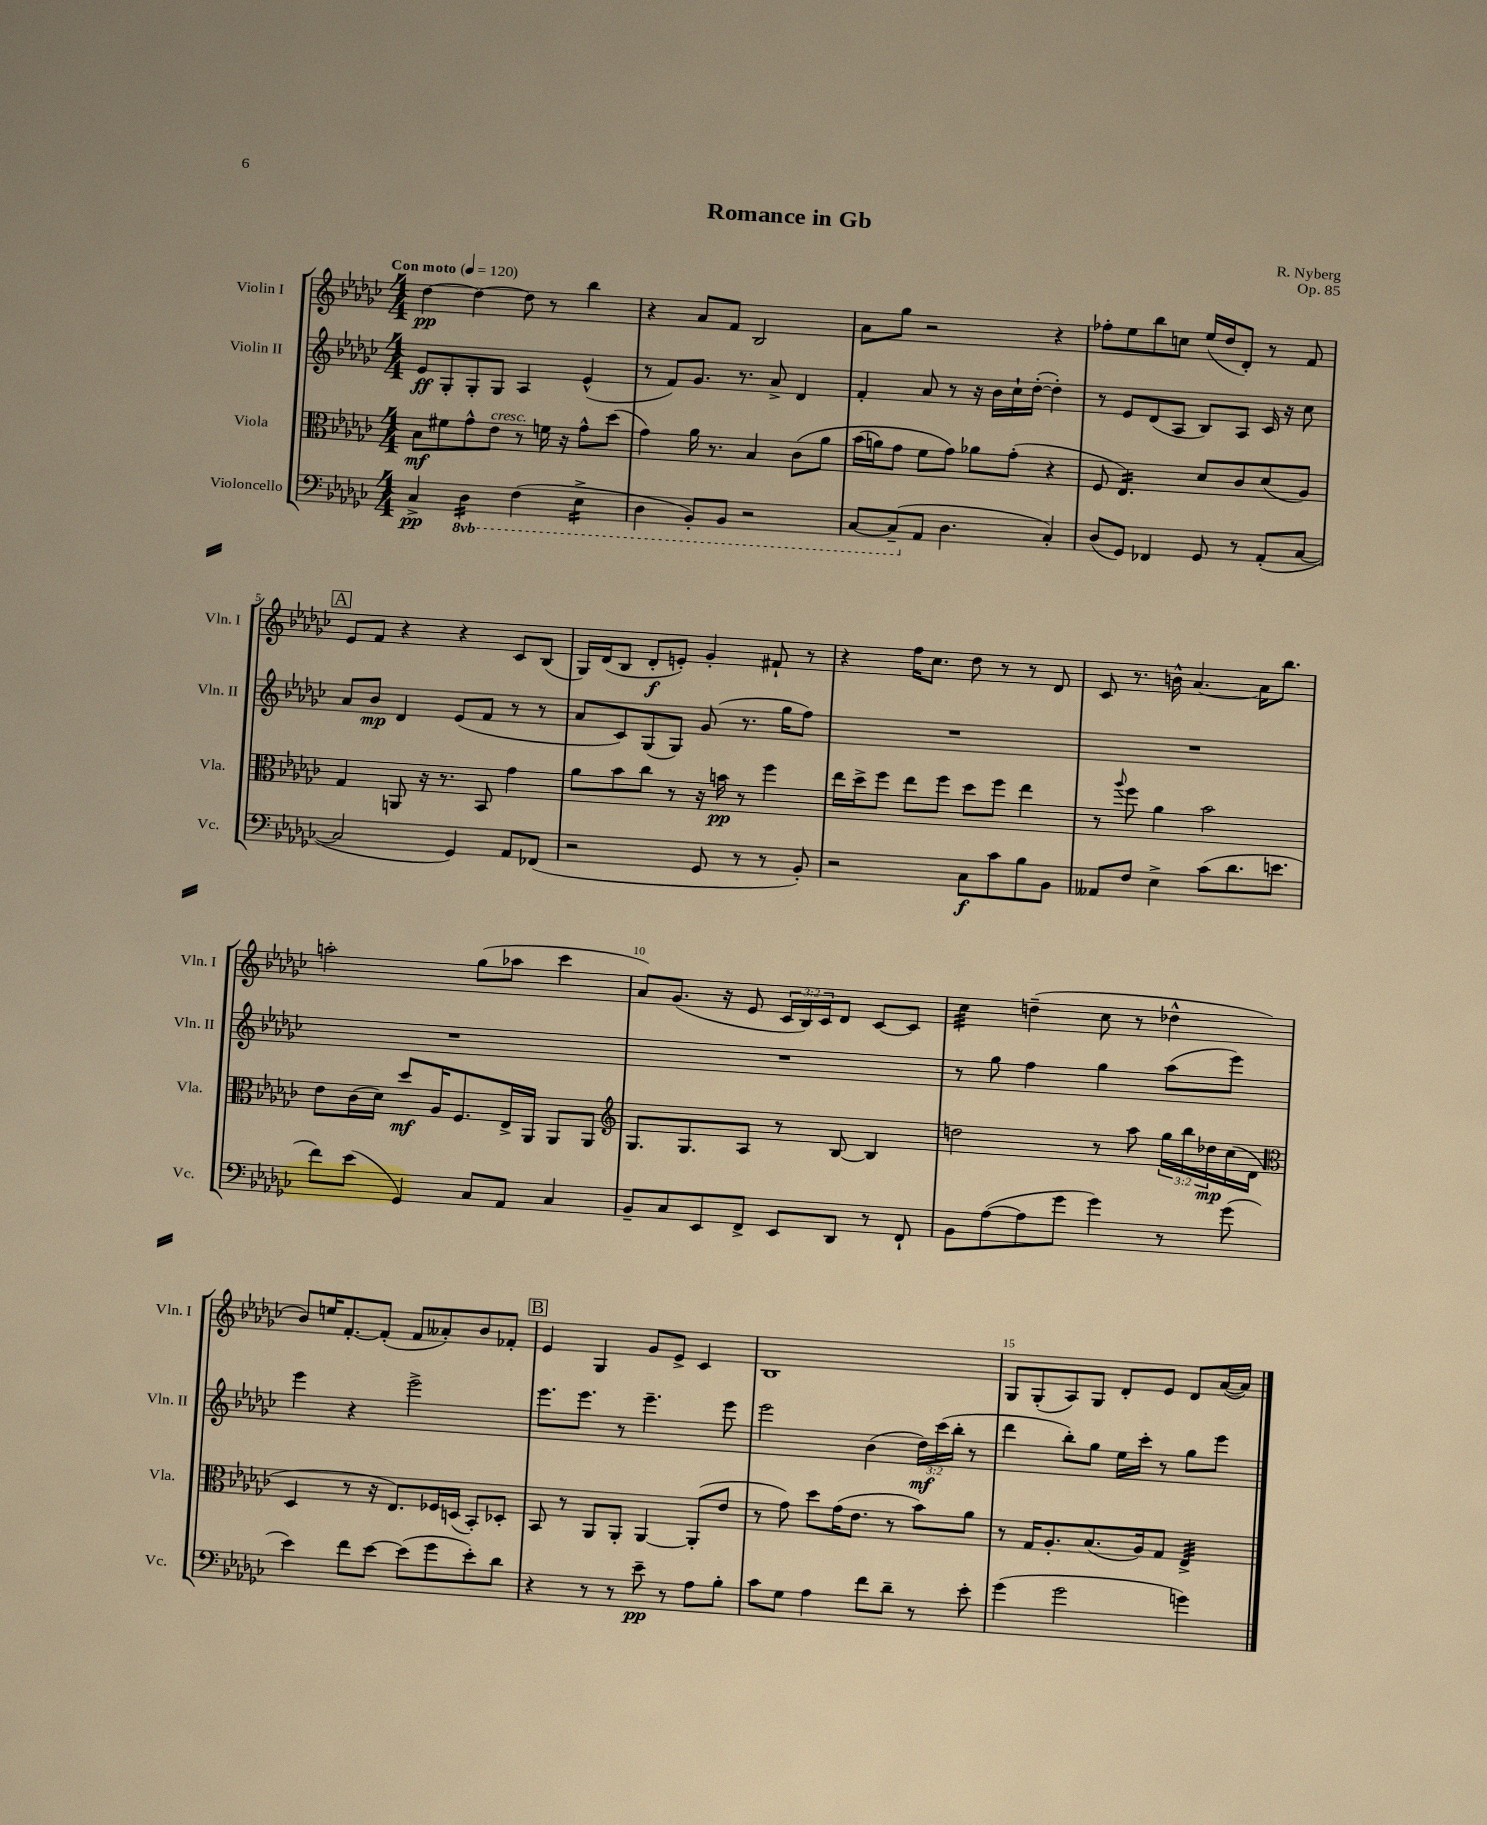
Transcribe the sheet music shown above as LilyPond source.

\header { title = "Romance in Gb" composer = "R. Nyberg" opus = "Op. 85" }
<<
\new StaffGroup <<
\new Staff = "s0" \with { instrumentName = "Violin I" shortInstrumentName = "Vln. I" } {
    \clef treble \key ges \major \numericTimeSignature \time 4/4 \override Staff.TupletNumber.text = #tuplet-number::calc-fraction-text \tempo "Con moto" 4 = 120
    des''4~\pp des''4~ des''8 r8 bes''4 |
    r4 aes'8 f'8 bes2 |
    aes'8 ges''8 r2 r4 |
    fes''8-. ees''8 bes''8 c''8 ees''16( des''16 des'8-.) r8 f'8 |
    \mark \markup { \box "A" } ees'8 f'8 r4 r4 ces'8 bes8( |
    ges16) des'16( bes8 des'8-.\f e'8-.) ges'4-. fis'8-! r8 |
    r4 f''16 ces''8. des''8 r8 r8 des'8 |
    ces'8 r8. b'16-^ aes'4.~ aes'16 bes''8. |
    a''2-. ges''8( aes''8 ces'''4 |
    aes'8) ges'8.( r16 ees'8 \tuplet 3/2 { ces'16 bes16) ces'16 } des'8 ces'8~ ces'8 |
    ces''4:32 d''4--( ces''8 r8 des''4-^ |
    bes'8) e''16 f'8.~-. f'8-.( f'8 aeses'8-.) bes'8 fes'8-. |
    \mark \markup { \box "B" } ees'4 ges4 ges'8 ees'8-> ces'4 |
    bes1 |
    ges8 ges8-.( aes8) ges8 des'8-. ees'8 des'8 aes'16~( aes'16) \bar "|." |
}
\new Staff = "s1" \with { instrumentName = "Violin II" shortInstrumentName = "Vln. II" } {
    \clef treble \key ges \major \numericTimeSignature \time 4/4 \override Staff.TupletNumber.text = #tuplet-number::calc-fraction-text
    ees'8\ff ges8-. ges8-. ges8 aes4 ees'4-^( |
    r8 f'8) ges'8. r8. aes'8-> des'4 |
    f'4-. aes'8 r8 r16 bes'16 ces''16-! des''16~-.( des''4-.) |
    r8 ees'8 des'8( aes8 bes8) aes8 ces'16 r16 ces''8 |
    \mark \markup { \box "A" } aes'8 bes'8\mp des'4 ees'8( f'8 r8 r8 |
    aes'8 ces'8) ges8( ges8) ges'8( r8. ges''16 f''8) |
    R1 |
    R1 |
    R1 |
    R1 |
    r8 ges''8 f''4 ges''4 aes''8( ees'''8) |
    ees'''4 r4 ees'''2-> |
    \mark \markup { \box "B" } ees'''8. ees'''8. r8 ees'''4.-- ees'''8 |
    ees'''2 bes'4( \tuplet 3/2 { des''16\mf) ces'''16( bes''16-. } r8 |
    des'''4 bes''8-.) ges''8 ees''16 ces'''16-. r8 ges''8 ees'''8 \bar "|." |
}
\new Staff = "s2" \with { instrumentName = "Viola" shortInstrumentName = "Vla." } {
    \clef alto \key ges \major \numericTimeSignature \time 4/4 \override Staff.TupletNumber.text = #tuplet-number::calc-fraction-text
    bes8\mf fis'8 ges'8-^ ees'8^\markup { \italic "cresc." } r8 f'16 r16 ges'8-^ des''8( |
    ges'4) aes'16 r8. bes4 ces'8\( aes'8 |
    bes'16( a'16) ges'8 f'8 ges'8\) aes'8 ges'8-.( r4 |
    f8 ees4.:16) des'8 ces'8 des'8( aes8) |
    \mark \markup { \box "A" } ges4 a,8 r16 r8. bes,8 ges'4 |
    aes'8 bes'8 ces''8 r8 r16 b'16\pp r8 f''4 |
    ees''16 des''16-> f''8 ees''8 f''8 des''8 f''8 ees''4 |
    r8 \appoggiatura { aes''8 } f''8 aes'4 bes'2 |
    ees'8 ces'16( des'16) des''8\mf aes16 f8. ees16-> aes,16 aes,8 aes,8 |
    \clef treble ges8. ges8. aes8 r8 bes8~ bes4 |
    d''2 r8 aes''8 \tuplet 3/2 { ges''16 bes''16 des''16\mp } ces''16( des'16 |
    \clef alto des4 r8 r16 ees8.) fes16 d16( bes,8-.) des8-. |
    \mark \markup { \box "B" } bes,8 r8 aes,8 aes,8-. aes,4~ aes,8-.( ees'8 |
    r8 ges'8) des''8 ges'16( ees'8. r8 bes'8) aes'8 |
    r8 ges16 aes8.-. bes8.( aes16) ges8 ees4:32-> \bar "|." |
}
\new Staff = "s3" \with { instrumentName = "Violoncello" shortInstrumentName = "Vc." } {
    \clef bass \key ges \major \numericTimeSignature \time 4/4 \set Staff.ottavationMarkups = #ottavation-simple-ordinals
    ces4->\pp \ottava #-1 des,4:16 f,4( ees,4:16-> |
    des,4 bes,,8-.) bes,,8 r2 |
    ces,8~ ces,8--( \ottava #0 aes,8 des4. ces4-.) |
    des8( ges,8) fes,4 ges,8 r8 aes,8-.( ces8~ |
    \mark \markup { \box "A" } ces2 ges,4) aes,8 fes,8( |
    r2 ges,8 r8 r8 bes,8-.) |
    r2 ces8\f ces'8 bes8 bes,8 |
    aeses,8 f8 ees4-> ces'8( des'8. e'8. |
    f'8) ees'8( ges,4) ces8 aes,8 ces4 |
    bes,8-- ces8 ees,8 f,8-> ees,8 des,8 r8 f,8-! |
    bes,8 aes8~( aes8 ges'8 ges'4) r8 ges'8( |
    ees'4) f'8 ees'8~ ees'8( ges'8 ees'8-.) des'8 |
    \mark \markup { \box "B" } r4 r8 r8 ees'8--\pp r8 aes8 bes8-. |
    ces'8 ges8 aes4 f'8 des'8-- r8 ees'8-. |
    ges'4( ges'2 g'4) \bar "|." |
}
>>
>>
\layout { \context { \Score \override BarNumber.break-visibility = ##(#f #t #t) barNumberVisibility = #(every-nth-bar-number-visible 5) } }
